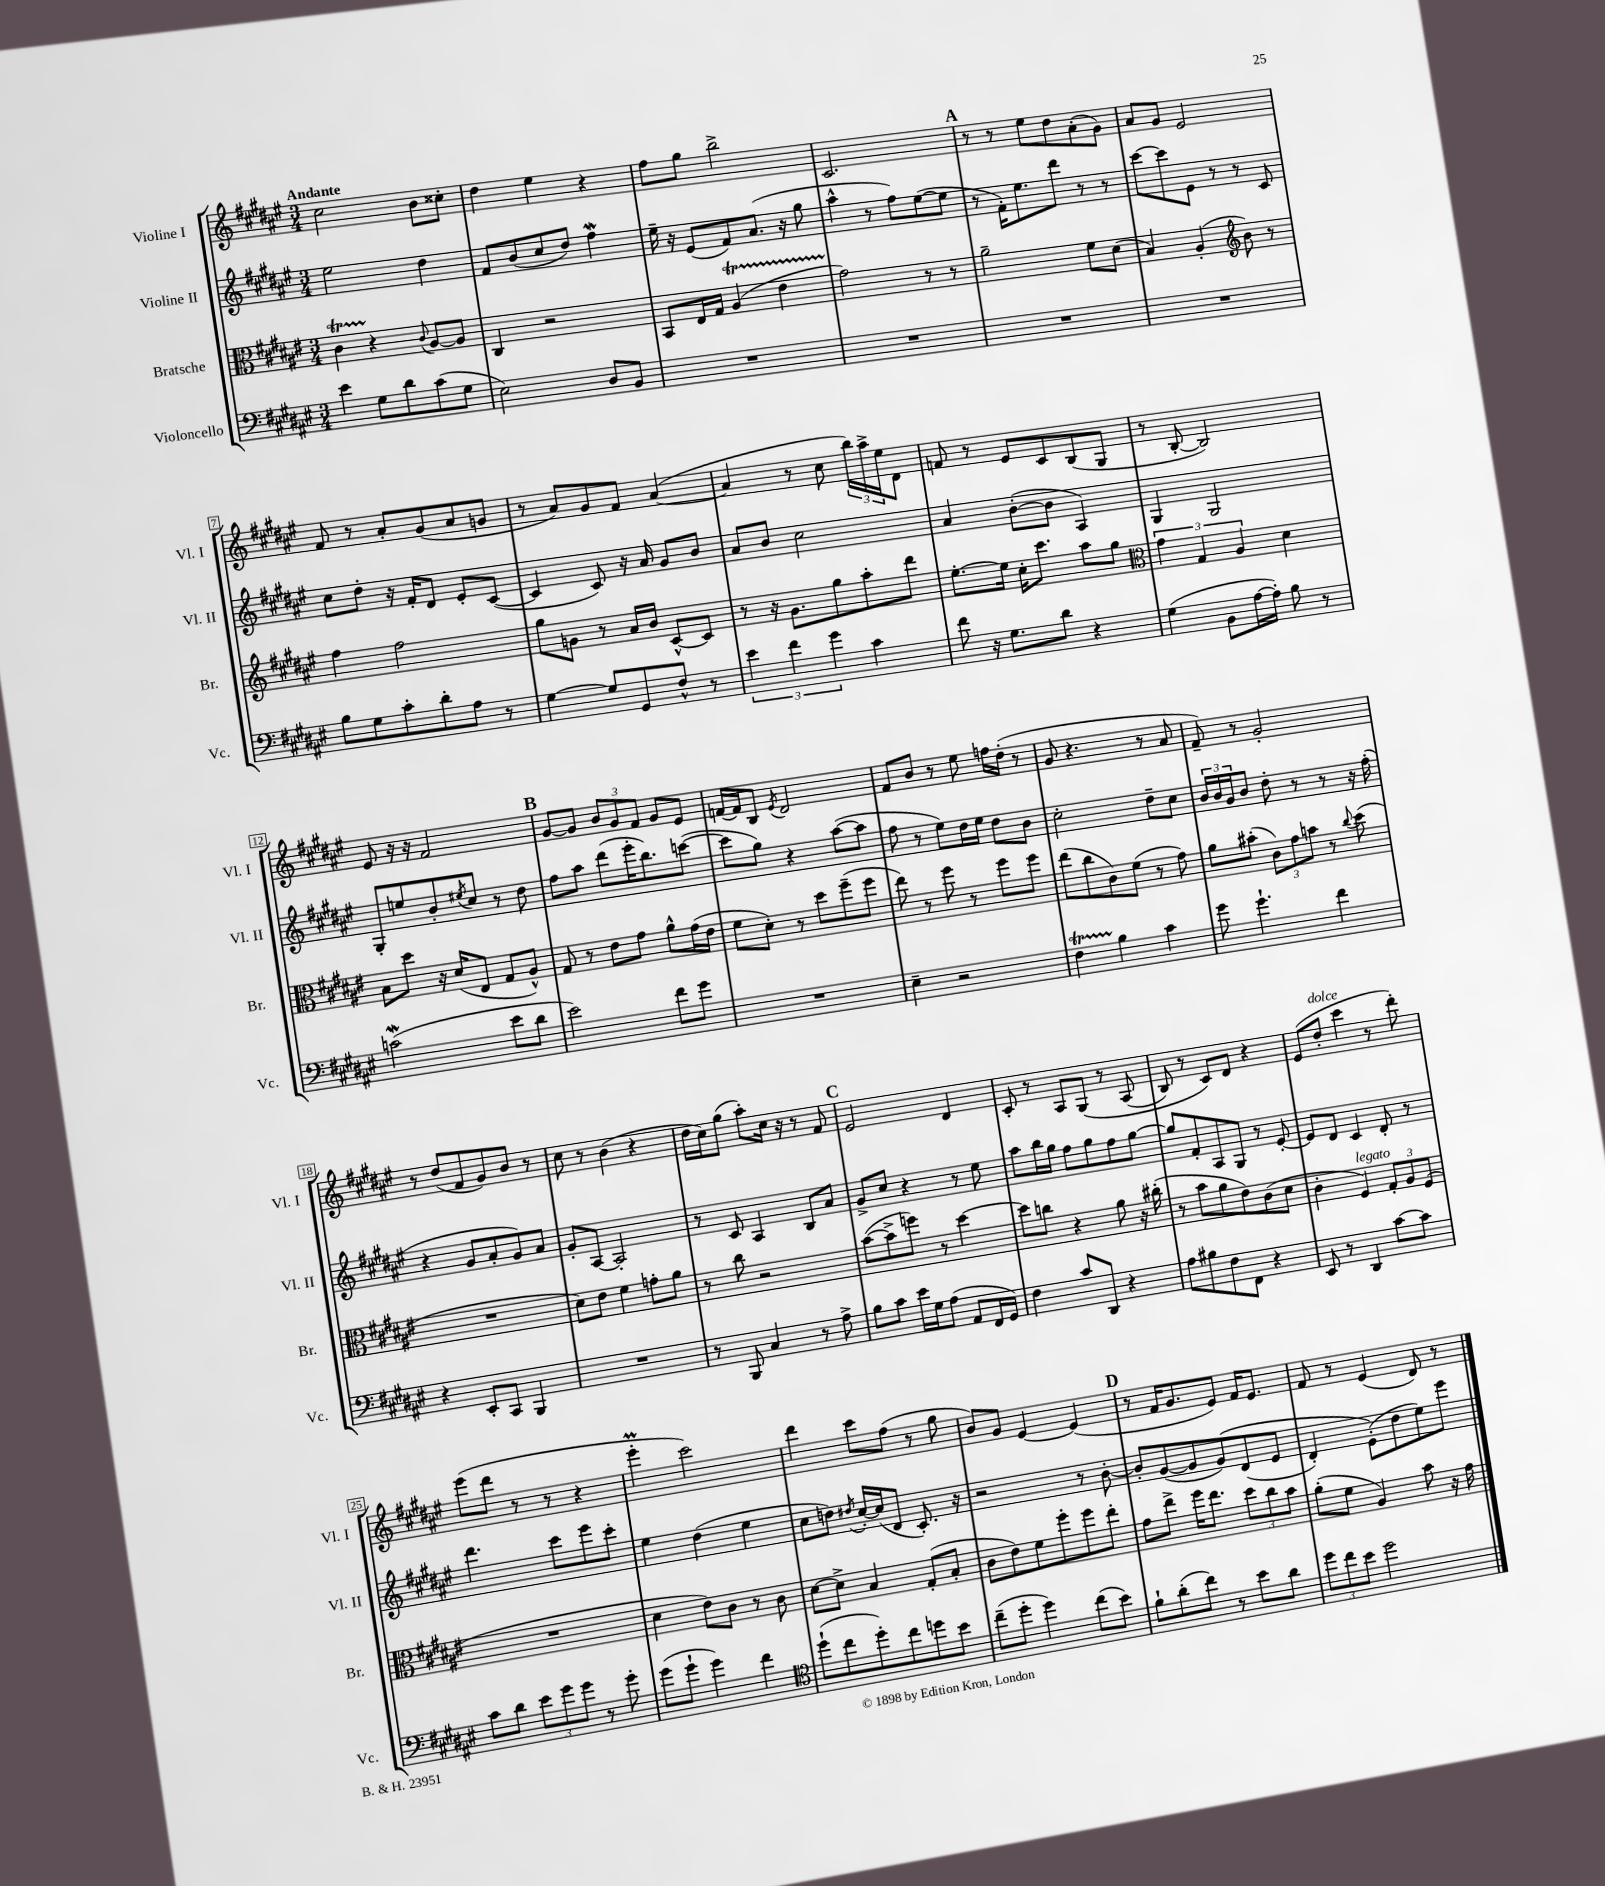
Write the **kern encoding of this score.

**kern	**kern	**kern	**kern
*staff4	*staff3	*staff2	*staff1
*clefF4	*clefC3	*clefG2	*clefG2
*k[f#c#g#d#a#e#]	*k[f#c#g#d#a#e#]	*k[f#c#g#d#a#e#]	*k[f#c#g#d#a#e#]
*M3/4	*M3/4	*M3/4	*M3/4
4e#	4c#	2ee#	2cc#
8G#	4r	.	.
8d#	.	.	.
.	8qqc#	.	.
(8c#	[8A#	4dd#	8b
8G#	8A#]	.	8cc##'
=	=	=	=
2E#)	4C#	8f#	4dd#
.	.	(8b	.
.	2r	8cc#	4ee#
.	.	8dd#)	.
8D#	.	4ff#	4r
8BB	.	.	.
=	=	=	=
2.r	8BB	16ee#~	8ff#
.	.	16r	.
.	16E#	(8e#	8gg#
.	16G#	.	.
.	(4A#	8f#)	2bb^
.	.	(8.a#	.
.	4e#	.	.
.	.	16r	.
.	.	8gg#	.
=	=	=	=
2.r	2g#)	4aa#^^	2.c#
.	.	8r	.
.	.	8ff#)	.
.	8r	([8ee#	.
.	8r	8ee#]	.
=	=	=	=
2.r	2a#~	8r	8r
.	.	16f#')	8r
.	.	8.ee#	.
.	.	.	8ee#
.	.	8ddd#	8dd#
.	8f#	8r	(8a#'
.	(8d#	8r	8g#)
=	=	=	=
2.r	4B)	[8ccc#	8a#
.	.	8ccc#]	8g#
.	(4A#'	8e#	2e#
.	.	8r	.
*	*clefG2	*	*
.	8b)	8r	.
.	8r	8c#	.
=	=	=	=
8B	4ff#	8cc#	8f#
8G#	.	8dd#'	8r
8c#'	2ff#	16r	8a#'
.	.	16f#'	.
8d#'	.	8d#	(8g#
8A#	.	8e#'	8a#
8r	.	([8c#	8g
=	=	=	=
[4G#	8gg#	4c#]	8r
.	8g	.	8a#)
8G#]	8r	8c#)	8g#
8GG#	16a#	16r	8f#
.	16b	16a#	.
8F#^^	[8c#^^	8g#	([4a#
8r	8c#]	8b	.
=	=	=	=
6e#	8r	8a#	4a#]
.	16r	8b	.
6f#	.	.	.
.	8.g#	.	.
.	.	2cc#	8r
6g#	.	.	.
.	8gg#	.	8cc#
4c#	8aa#'	.	24bb)
.	.	.	24aa#^
.	.	.	24ee#
.	8ddd#	.	8d#
=	=	=	=
8f#	[8.ee#'	4a#	8f
16r	.	.	8r
8.G#	16ee#]	.	.
.	16cc#'	([8b'	8e#
.	8.ccc#	.	.
8d#	.	8b]	8c#
4r	8aa#	4A#)	(8B
.	8gg#	.	8G#
=	=	=	=
*	*clefC3	*	*
(4G#	6g#	4G#	8r
.	.	.	[8B'
.	6G#	.	.
8BB	.	2G#	2B])
.	6A#	.	.
[16A#	.	.	.
16A#'])	.	.	.
8B	4d#	.	.
8r	.	.	.
=	=	=	=
(2c	8B	8G#'	8e#
.	8dd#	8ee	16r
.	.	.	16r
.	16r	8b'	2f#
.	(16d#	.	.
.	.	8qee#	.
.	8E#	8cc#	.
8e#	8G#	8r	.
8d#	8A#^^)	8dd#	.
=	=	=	=
2e#)	8G#	8ff#	[8g#
.	8r	8aa#	8g#]
.	8e#	(8ddd#	12b
.	.	.	12g#
.	8g#	16eee#'	.
.	.	.	12f#
.	.	8.bb)	.
8f#	8a#^^	.	8g#
8g#	(16g#	([8ccc	8e#
.	16e#	.	.
=	=	=	=
2.r	8f#	8ccc]	[16f
.	.	.	16f]
.	8d#')	8gg#)	8B
.	.	.	8qe#
.	8r	4r	2d#
.	8dd#	.	.
.	(8ff#~	([8aa#	.
.	8ff#	8aa#]	.
=	=	=	=
4E#~	8ee#)	8ff#	8f#
.	8r	8r	8b
2r	8ff#	8ee#)	8r
.	8r	16dd#	8ee#
.	.	16ee#	.
.	8ff#	8dd#	16ff
.	.	.	(16dd#'
.	8ff#	8b	8r
=	=	=	=
4F#	(8ee#	2cc#'	8g#
.	8cc#	.	4.r
4B	8c#)	.	.
.	(8f#	.	.
4c#	8r	8dd#~	8r
.	8g#)	8cc#	8a#
=	=	=	=
8g#	8a#	24b	8f#~)
.	.	24b	.
.	.	24g#	.
4.g#`	(8b#'	8b	8r
.	12c#)	8dd#'	2g#'
.	12g#	.	.
.	.	8r	.
.	12b	.	.
4f#	8r	8r	.
.	8qqcc#	.	.
.	(8dd#	16r	.
.	.	(16ff#'	.
=	=	=	=
4r	2.r	4r	8r
.	.	.	(8dd#
8EE#'	.	8g#	8f#
8CC#	.	8a#'	8g#)
4BBB	.	8g#)	8b
.	.	8a#	8r
=	=	=	=
2.r	8d#)	8g#'	8cc#
.	8e#	[8A#	8r
.	4f#	2A#']	(4b
.	8g'	.	4r
.	8a#	.	.
=	=	=	=
8r	8r	8r	16dd#
.	.	.	16cc#)
8BBB	8cc#	8c#	(8gg#
4C#	2r	4A#	8aa#')
.	.	.	16cc#
.	.	.	16r
8r	.	8B	8r
8A#^	.	8a#	8f#
=	=	=	=
8B	([8b	8g#^	2e#
8c#	8b^]	8cc#	.
16e#	8ff)	4r	.
16G#	.	.	.
(8A#	8r	.	.
8AA#	[4dd#	8r	4d#
16FF#	.	8ee#	.
16GG#)	.	.	.
=	=	=	=
4F#	8dd#]	8aa#	8c#'
.	8cc	16bb	8r
.	.	16gg#	.
8c#	4r	8ff#	8A#
8DD#	.	8gg#	&(8G#
4r	8a#	8ff#	8r
.	16r	[8gg#	(8A#
.	(16cc#'	.	.
=	=	=	=
8A#	8r	8gg#]	8B)
8B#	8b	8f#'	8r
8F#	8a#	8A#	8c#&)
8FF#	8e#)	8G#	8d#
4r	(8c#	8r	4r
.	8d#	[8e#'	.
=	=	=	=
8EE#	4c#'	8e#]	(8e#
8r	.	8d#	8dd#'
4DD#	4F#)	4c#	4ccc#
[8c#	12G#'	8d#'	8r
.	12A#	.	.
8c#]	.	8r	8ddd#')
.	(12F#	.	.
=	=	=	=
8c#	2.r	4.ddd#	(8eee#
8d#	.	.	8ddd#
12e#	.	.	8r
12g#	.	.	.
.	.	8ccc#	8r
12g#	.	.	.
8r	.	8eee#	4r
8g#'	.	8ccc#'	.
=	=	=	=
(8g#	4d#	4ee#	4eee#'
8g#`	.	.	.
4g#)	8e#)	(4dd#	2ccc#)
.	8c#	.	.
4f#	8r	4ee#	.
.	8c#	.	.
=	=	=	=
*clefC4	*	*	*
(8dd#`	[8d#	8cc#	4ddd#
8cc#	8d#^]	8dd)	.
.	.	8qdd#	.
8dd#')	4B	[16cc#'	8ccc#
.	.	(16cc#]	.
8cc#	.	8d#	(8ff#
8dd	(8G#'	8.c#')	8r
8b	8B'	.	8gg#
.	.	16r	.
=	=	=	=
(8cc#~	8c#	2r	8b)
8dd#'	8e#)	.	8g#
4dd#)	8f#	.	[4e#
.	8ff#'	.	.
(8cc#	8ff#	8r	(4e#]
8b)	8ee#'	[8b'	.
=	=	=	=
8f#`	8g#	8b']	8r
(8a#'	8ee#^	([8g#	16f#
.	.	.	8.g#
8cc#)	16ff#	8g#]	.
.	8.ee#	.	.
8r	.	&(8g#)	8e#)
8b	12dd#	(8d#	16f#
.	.	.	8.e#
.	12cc#	.	.
8a#	.	8e#	.
.	12b	.	.
=	=	=	=
12dd#	(8a#'	4d#')	8f#
12cc#	.	.	.
.	8f#	.	8r
12b	.	.	.
2dd#	4A#)	(8e#'&)	(4e#
.	.	8dd#	.
.	8b	8ee#)	8d#)
.	16r	8eee#	8r
.	16g#	.	.
==	==	==	==
*-	*-	*-	*-
